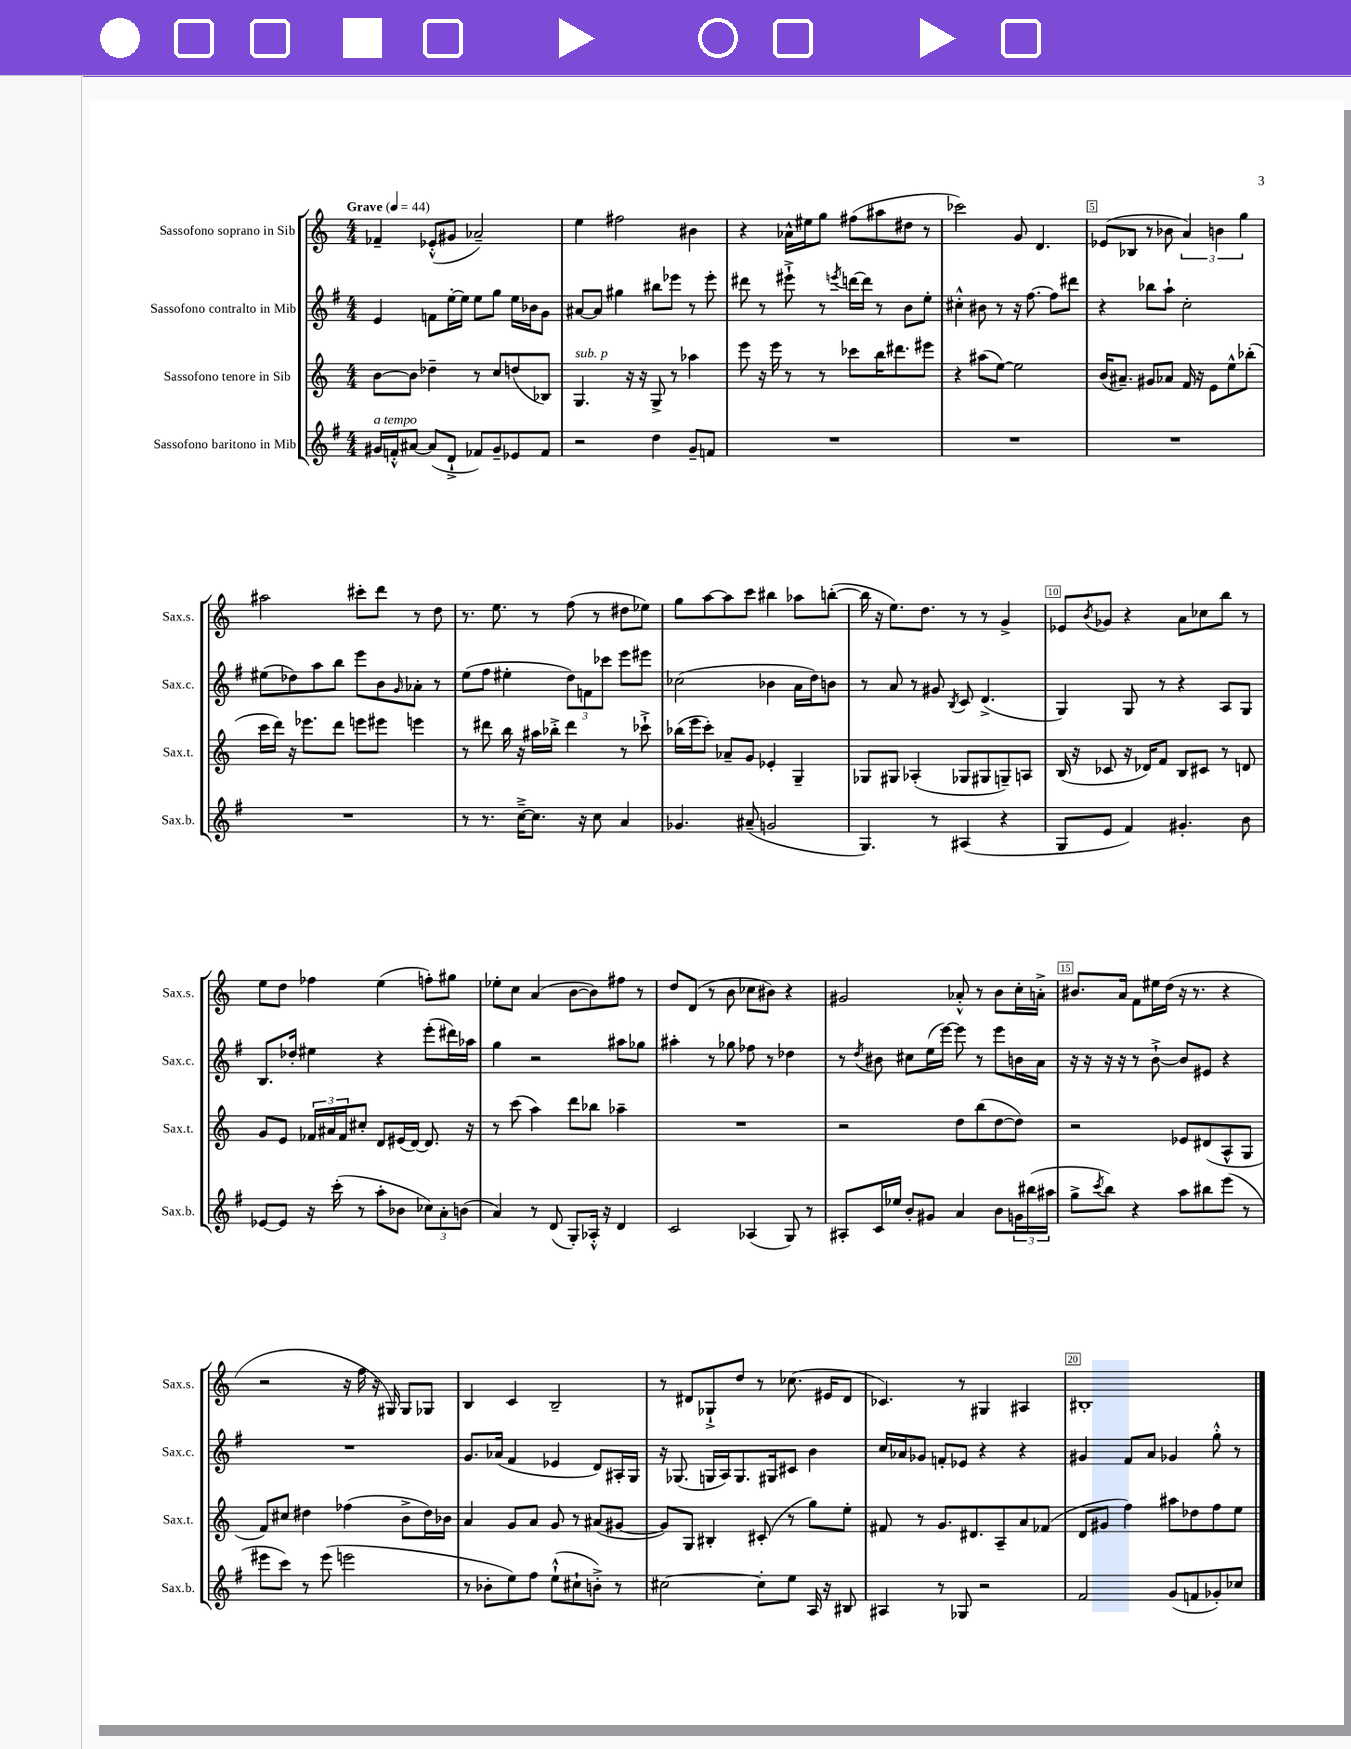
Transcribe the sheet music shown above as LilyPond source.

<<
\new StaffGroup <<
\new Staff = "s0" \with { instrumentName = "Sassofono soprano in Sib" shortInstrumentName = "Sax.s." } {
    \clef treble \key c \major \numericTimeSignature \time 4/4 \tempo "Grave" 4 = 44
    fes'4-- ees'8-.-^( gis'8 aes'2--) |
    e''4 fis''2 bis'4 |
    r4 aes'16-^ eis''16 g''8 fis''8( ais''8 dis''8 r8 |
    ces'''2) g'8 d'4. |
    ees'8( bes8 r8 bes'8 \tuplet 3/2 { a'4) b'4 g''4 } |
    ais''2 cis'''8-. d'''8 r8 d''8 |
    r8. e''8. r8 f''8( r8 dis''8 ees''8) |
    g''8 a''8~ a''8 c'''8 bis''4 aes''8 b''8~-.( |
    b''16 r16 e''8.) d''8. r8 r8 g'4-> |
    ees'8 \acciaccatura { b'8 } ges'8 r4 a'8 ces''8 b''8 r8 |
    e''8 d''8 fes''4 e''4( f''8-.) gis''8 |
    ees''8-. c''8 a'4( b'8~ b'8) fis''8 r8 |
    d''8 d'8( r8 b'8 ces''8 bis'8) r4 |
    gis'2 aes'8-.-^ r8 b'8 c''16-. a'16-.-> |
    bis'8. a'16 f'8 eis''16 d''16( r16 r8. r4 |
    r2 r16 f''16 r16 gis16) gis8 ges8 |
    b4 c'4 b2-- |
    r8 dis'8 ges8-!-> d''8 r8 ces''8.( eis'16 dis'8 |
    ces'4.) r8 gis4 ais4 |
    bis1-. \bar "|." |
}
\new Staff = "s1" \with { instrumentName = "Sassofono contralto in Mib" shortInstrumentName = "Sax.c." } {
    \clef treble \key g \major \numericTimeSignature \time 4/4
    e'4 f'8 e''16~-. e''16 e''8 g''8 e''16 bes'16 g'8 |
    ais'8~ ais'8 gis''4 bis''8 ees'''8 r8 ees'''8-. |
    dis'''8 r8 eis'''8-!-> r8 \acciaccatura { e'''8 } d'''16~ d'''16 r8 b'8 e''8-. |
    cis''4-.-^ bis'8 r8 r16 fis''8.~ fis''8 dis'''8 |
    r4 bes''8 a''8-! c''2-. |
    eis''8( des''8) a''8 b''8 e'''8 b'8 \grace { g'16 } aes'8-. r8 |
    e''8( fis''8 eis''4-. \tuplet 3/2 { d''8) f'8 ces'''8 } e'''8 eis'''8 |
    ces''2( bes'4 a'16 d''16) b'8 |
    r8 a'8 r8 gis'8 \acciaccatura { b8 } c'8 d'4.->( |
    g4) g8 r8 r4 a8 g8 |
    b8. des''16-. eis''4 r4 e'''8-.( dis'''16) aes''16 |
    g''4 r2 ais''8 ges''8 |
    ais''4-. r8 ges''8 fes''8 r8 des''4 |
    r8 \acciaccatura { d''8 } bis'8 cis''8 e''16( e'''16~) e'''8 r8 e'''8 b'16 a'16 |
    r16 r16 r16 r16 r8 b'8~-!-> b'8 eis'8 r4 |
    R1 |
    g'8. aes'16( fis'4 ees'4 d'8) ais16-. g16 |
    r16 ges8.( g16 a16) g8. gis16 cis'8 b'4 |
    c''16 aes'16 ges'8 f'8-. ees'8 r4 r4 |
    gis'4 fis'8 a'8 ges'4 g''8-.-^ r8 \bar "|." |
}
\new Staff = "s2" \with { instrumentName = "Sassofono tenore in Sib" shortInstrumentName = "Sax.t." } {
    \clef treble \key c \major \numericTimeSignature \time 4/4
    b'8~ b'8 des''4-- r8 c''8 d''8( bes8) |
    g4.^\markup { \italic "sub. p" } r16 r16 g8-> r8 aes''4 |
    e'''8 r16 e'''16 r8 r8 ces'''8 b''16 dis'''8. eis'''8 |
    r4 ais''8( e''8~) e''2 |
    b'16( ais'8.--) gis'8 aes'8 f'16 r16 e'8 e''8-^ bes''8-.( |
    c'''16 d'''16) r16 ees'''8. d'''8 e'''8 eis'''8 e'''4 |
    r8 dis'''8 b''16 r16 ais''16 bes''16-.-> dis'''4 r8 ces'''8-!-> |
    bes''16( e'''16 c'''8-.) aes'8-- g'8 ees'4-. g4-- |
    ges8 gis8 aes4-.( ges8 gis8 g8--) a8 |
    b16( r16 ces'8 r16 des'16) f'8 b8 cis'8 r8 d'8 |
    g'8 e'8 \tuplet 3/2 { fes'16 ais'16 fes'16 } cis''8-. d'8 eis'16( d'16~) d'8. r16 |
    r8 c'''8( a''4) d'''8 bes''8 aes''4-- |
    R1 |
    r2 d''8 b''8( d''8~ d''8) |
    r2 ees'8 dis'8( a8-^ g8 |
    f'8) cis''8 dis''4 fes''4( b'8-> dis''16) bes'16 |
    a'4 g'8 a'8 g'8 r8 ais'8( gis'8~ |
    gis'8) g8 bis4-. cis'8-.( r8 g''8) e''8-. |
    fis'8 r8 g'8. dis'8. a8-- a'8 fes'8( |
    d'8 gis'8 f''4) ais''8 des''8 f''8 e''8 \bar "|." |
}
\new Staff = "s3" \with { instrumentName = "Sassofono baritono in Mib" shortInstrumentName = "Sax.b." } {
    \clef treble \key g \major \numericTimeSignature \time 4/4
    gis'16^\markup { \italic "a tempo" } f'16-.-^ ais'8~ ais'8( d'8-!-> fes'8) gis'8-- ees'8 fes'8 |
    r2 d''4 g'8-- f'8 |
    R1 |
    R1 |
    R1 |
    R1 |
    r8 r8. c''16~---> c''8. r16 c''8 a'4 |
    ges'4. ais'8--( g'2 |
    g4.) r8 ais4( r4 |
    g8 e'8 fis'4) gis'4.-. b'8 |
    ees'8~ ees'8 r16 c'''16-.( r8 a''8-. bes'8 \tuplet 3/2 { ces''8) a'8-. b'8( } |
    a'4) r8 d'8( g8-.) aes16-.-^ r16 d'4 |
    c'2 aes4( g8) r8 |
    ais8-. c'16 ees''16 b'8-. gis'8 a'4 b'8 \tuplet 3/2 { g'16 bis''16( ais''16 } |
    g''8-> \acciaccatura { c'''8 } b''8) r4 a''8 bis''8 e'''8( r8 |
    eis'''8 c'''8) r8 eis'''8( e'''2 |
    r8 bes'8-. e''8) fis''8 e''8-!-^( cis''8-! b'8-.->) r8 |
    cis''2~ cis''8-. e''8 a16 r16 bis8 |
    ais4 r8 ges8 r2 |
    fis'2 g'8( f'8 ges'8-.) ces''8 \bar "|." |
}
>>
>>
\layout { \context { \Score \override BarNumber.break-visibility = ##(#f #t #t) barNumberVisibility = #(every-nth-bar-number-visible 5) \override BarNumber.stencil = #(make-stencil-boxer 0.1 0.3 ly:text-interface::print) } }
